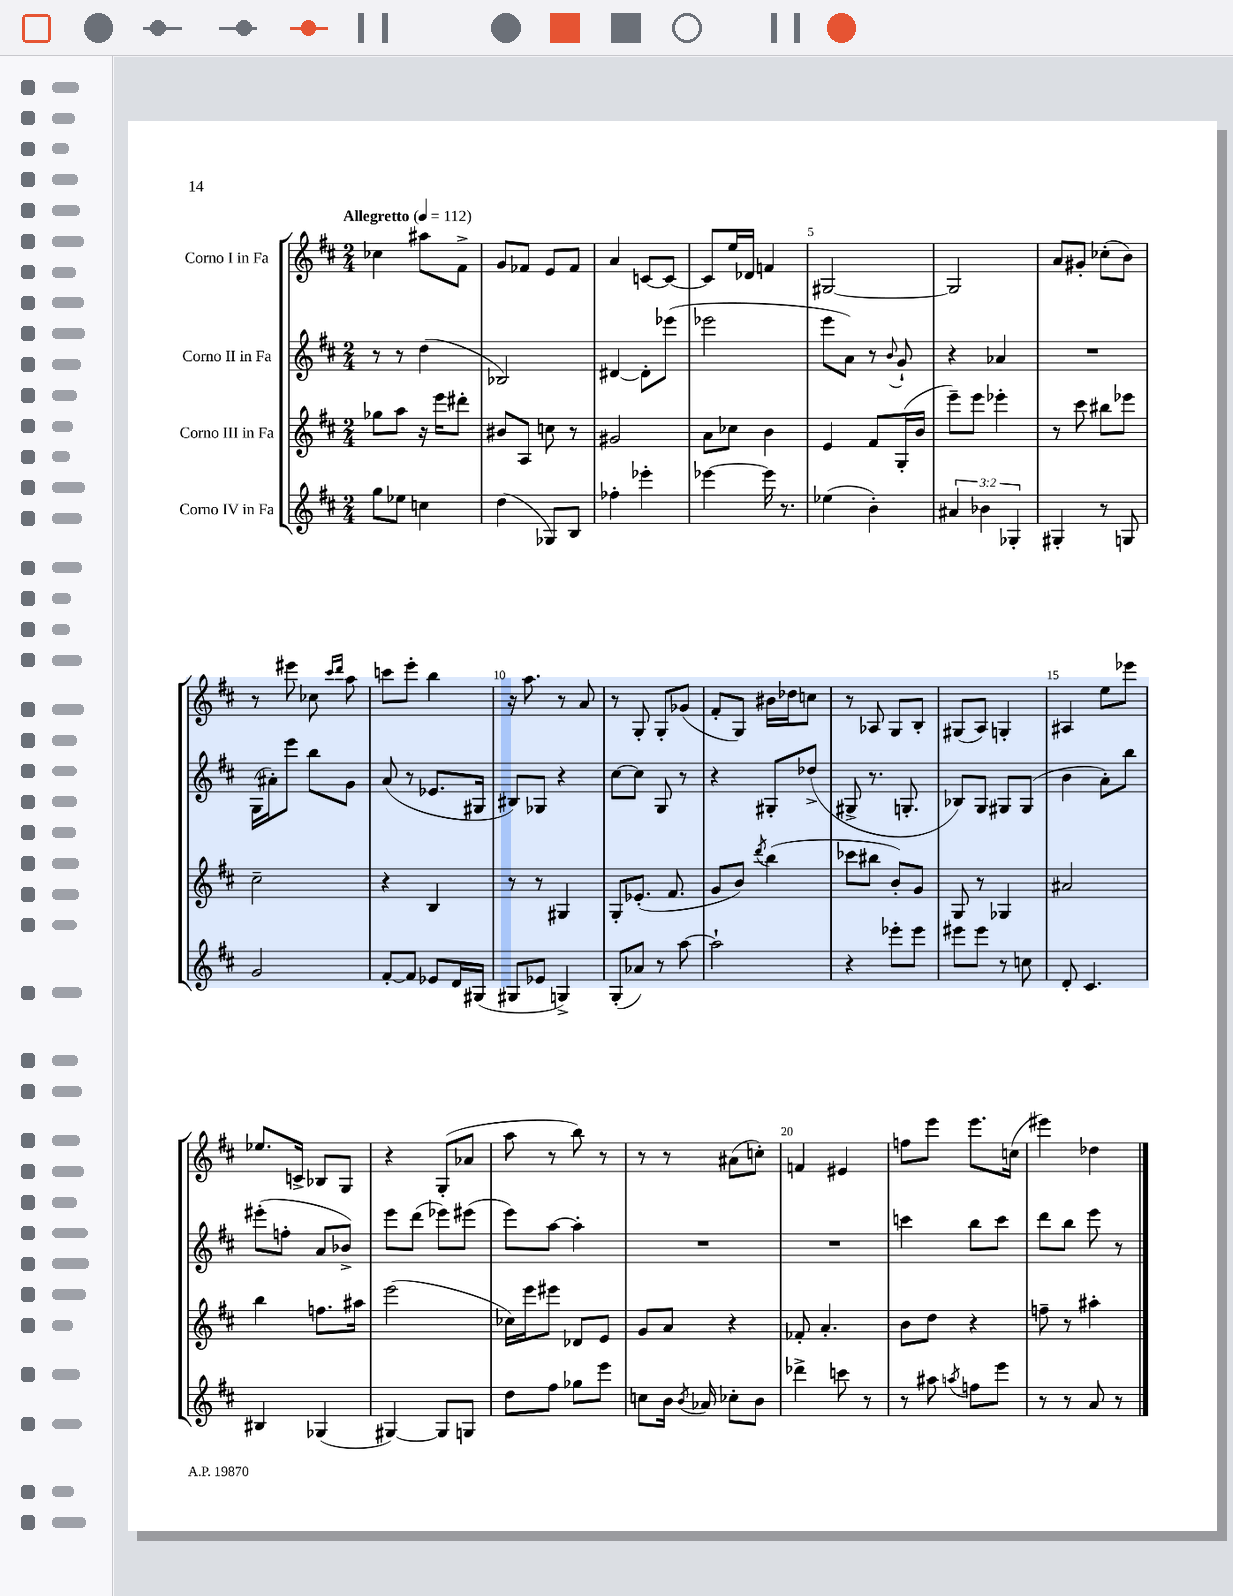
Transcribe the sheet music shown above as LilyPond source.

<<
\new StaffGroup <<
\new Staff = "s0" \with { instrumentName = "Corno I in Fa" } {
    \clef treble \key d \major \numericTimeSignature \time 2/4 \tempo "Allegretto" 4 = 112
    \autoBeamOff ces''4 ais''8[ fis'8]-> |
    g'8[ fes'8] e'8[ fes'8] |
    a'4 c'8[~ c'8]~ |
    c'8[ e''16 des'16] f'4 |
    gis2~ |
    gis2 |
    a'8[ gis'8]-. ces''8[-.( b'8]) |
    r8 eis'''8 ces''8 \grace { cis'''16[ d'''16] } a''8 |
    c'''8[ e'''8]-. b''4 |
    r16 a''8. r8 a'8 |
    r8 g8-. g8[-. ges'8]( |
    fis'8[-. g8]) bis'16[ des''16 c''8] |
    r8 aes8 g8[ b8]-. |
    gis8[( a8]) g4-. |
    ais4 e''8[ ees'''8] |
    ees''8.[ c'16]-> bes8[ g8] |
    r4 g8[-.( aes'8] |
    a''8 r8 b''8) r8 |
    r8 r8 ais'8[( c''8]-.) |
    f'4 eis'4 |
    f''8[ e'''8] e'''8.[ c''16]( |
    eis'''4) des''4 \bar "|." |
}
\new Staff = "s1" \with { instrumentName = "Corno II in Fa" } {
    \clef treble \key d \major \numericTimeSignature \time 2/4
    \autoBeamOff r8 r8 d''4( |
    bes2) |
    dis'4~ dis'8[-. ees'''8]( |
    ees'''2 |
    e'''8[ a'8]) r8 \appoggiatura { b'8 } g'8-! |
    r4 aes'4 |
    R2 |
    g16[( ais'16-.) e'''8] b''8[ g'8] |
    a'8( r8 ees'8.[ gis16] |
    bis8[) ges8] r4 |
    cis''8[~ cis''8] g8 r8 |
    r4 gis8[-. des''8]->( |
    gis8-> r8. g8.-. |
    bes8[) g8] gis8[ gis8]( |
    b'4 a'8[-.) b''8] |
    eis'''8[-.( f''8]-. a'8[ bes'8]->) |
    e'''8[ d'''8]( ees'''8[) eis'''8]( |
    e'''8[) a''8]~ a''4-. |
    R2 |
    R2 |
    c'''4 b''8[ c'''8] |
    d'''8[ b''8] e'''8 r8 \bar "|." |
}
\new Staff = "s2" \with { instrumentName = "Corno III in Fa" } {
    \clef treble \key d \major \numericTimeSignature \time 2/4
    \autoBeamOff ges''8[ a''8] r16 e'''16[ dis'''8]-. |
    bis'8[ a8] c''8 r8 |
    gis'2 |
    a'8[ ces''8] b'4 |
    e'4 fis'8[ g16-.( b'16] |
    e'''8[--) e'''8] ees'''4-. |
    r8 cis'''8 bis''8[ ees'''8] |
    cis''2-- |
    r4 b4 |
    r8 r8 gis4 |
    g8[-. ees'8.]-.( fis'8. |
    g'8[ b'8]) \acciaccatura { d'''8 } b''4( |
    ces'''8[ bis''8] b'8[-.) g'8] |
    g8 r8 ges4 |
    ais'2 |
    b''4 f''8.[ ais''16] |
    e'''2( |
    ces''16[) e'''16 eis'''8] des'8[ e'8] |
    g'8[ a'8] r4 |
    fes'8-. a'4.-. |
    b'8[ d''8] r4 |
    f''8-- r8 ais''4-. \bar "|." |
}
\new Staff = "s3" \with { instrumentName = "Corno IV in Fa" } {
    \clef treble \key d \major \numericTimeSignature \time 2/4 \override Staff.TupletNumber.text = #tuplet-number::calc-fraction-text
    \autoBeamOff g''8[ ees''8] c''4 |
    d''4( ges8[) b8] |
    fes''4-. ees'''4-. |
    ees'''4~ ees'''16 r8. |
    ees''4( b'4-.) |
    \tuplet 3/2 { ais'4 bes'4 ges4-. } |
    gis4-. r8 g8 |
    g'2 |
    fis'8[~-. fis'8] ees'8[ d'16 gis16]( |
    gis8[ ees'8] g4->) |
    g8[-.( aes'8]) r8 a''8~ |
    a''2-! |
    r4 ees'''8[-. ees'''8] |
    eis'''8[ eis'''8] r8 c''8 |
    d'8-. cis'4. |
    bis4 ges4( |
    gis4~) gis8[ g8] |
    d''8[ fis''8] ges''8[ e'''8] |
    c''8[ b'16] \acciaccatura { b'8 } aes'16 ces''8[-. b'8] |
    des'''4-> c'''8 r8 |
    r8 ais''8 \acciaccatura { a''8 } f''8[ e'''8] |
    r8 r8 a'8 r8 \bar "|." |
}
>>
>>
\layout { \context { \Score \override BarNumber.break-visibility = ##(#f #t #t) barNumberVisibility = #(every-nth-bar-number-visible 5) } }
